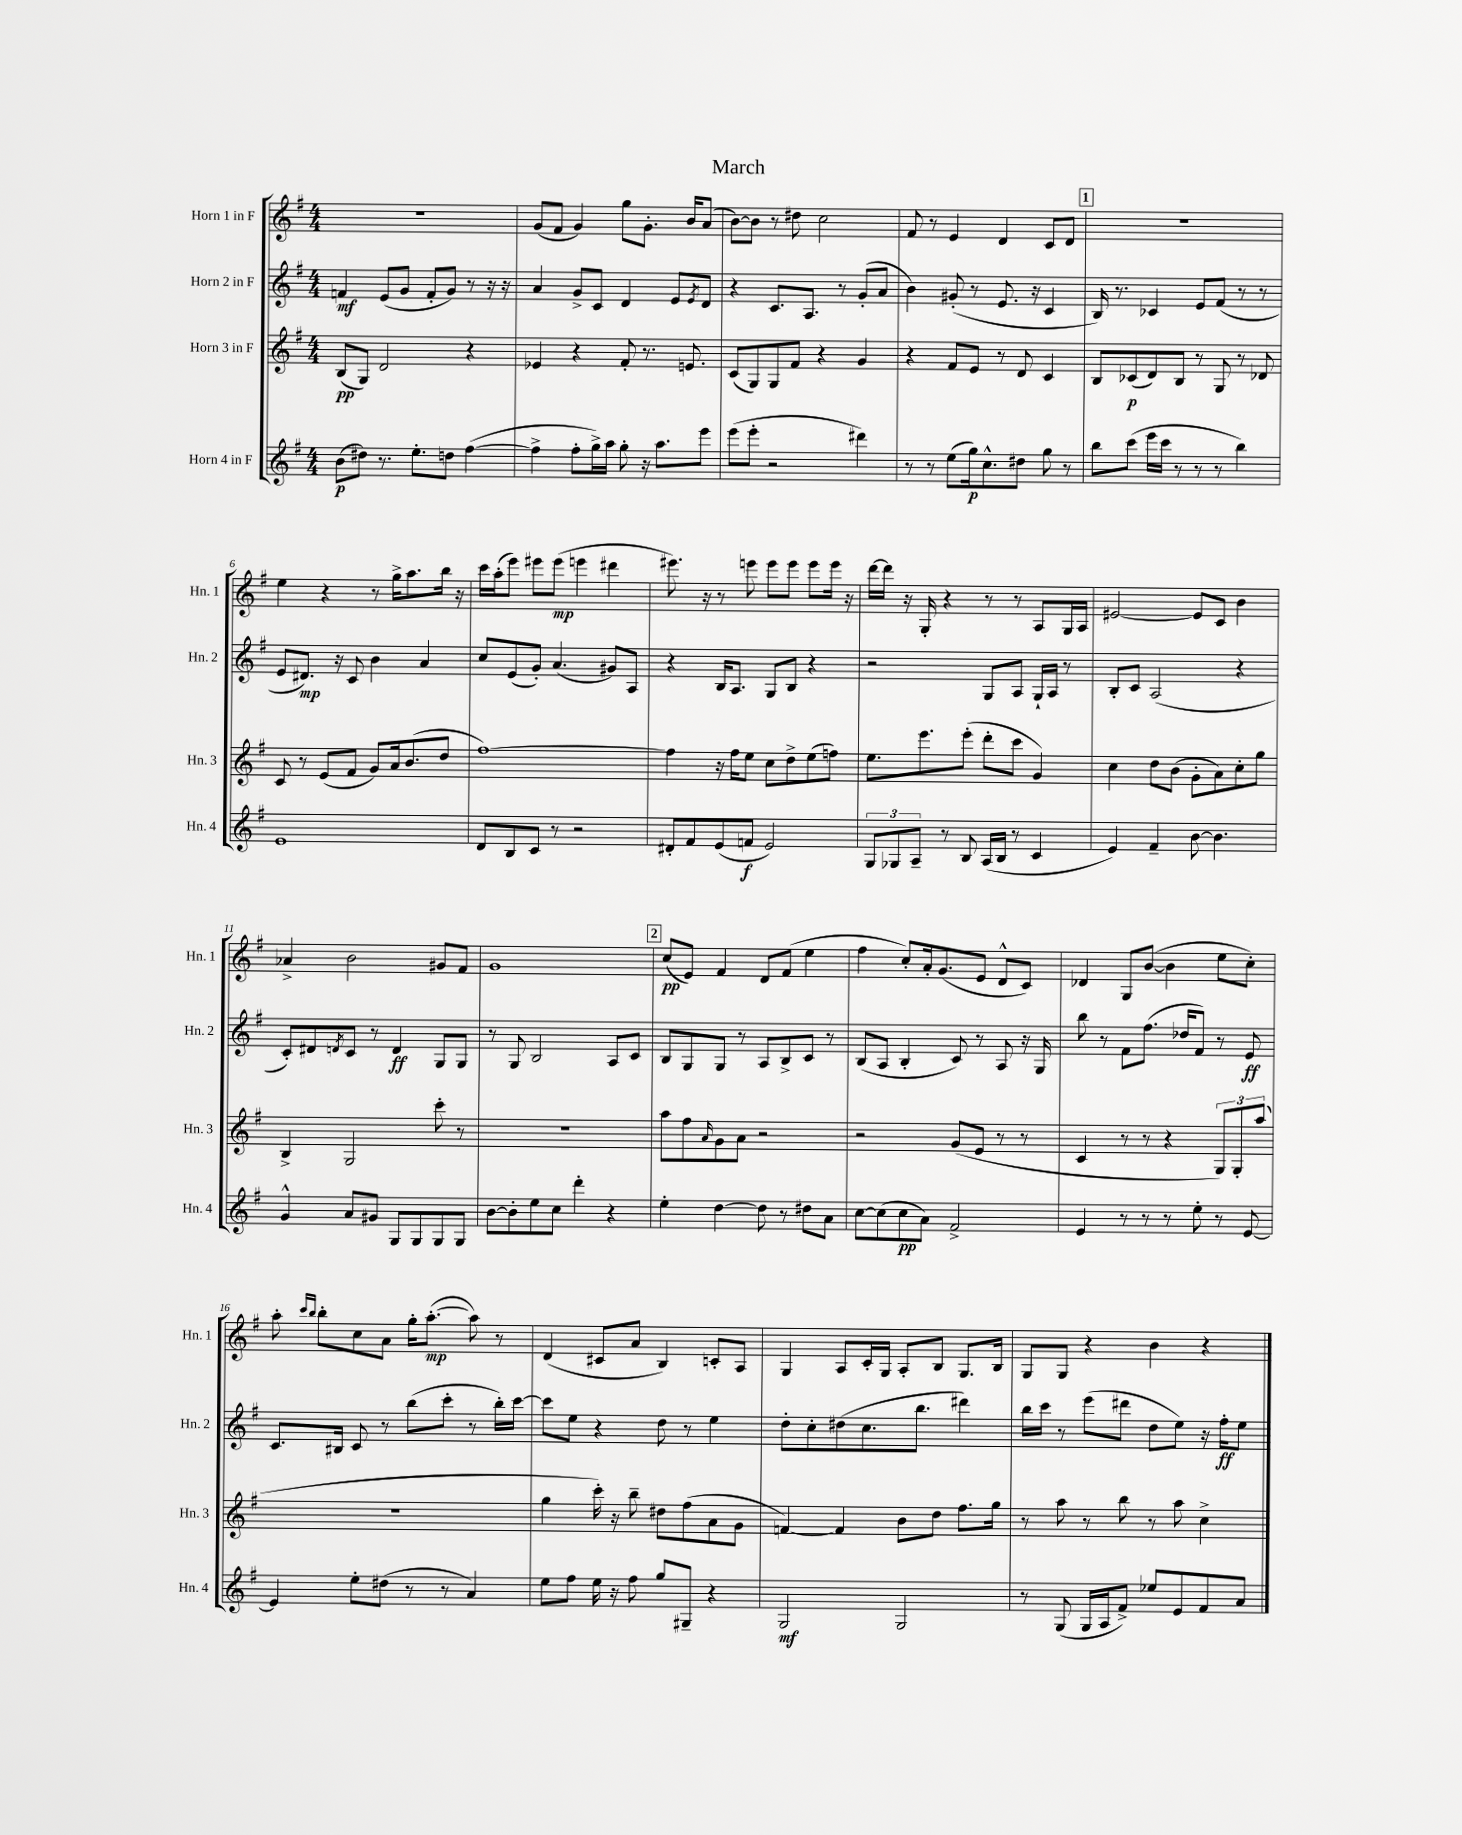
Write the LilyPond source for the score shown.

\header { title = "March" }
<<
\new StaffGroup <<
\new Staff = "s0" \with { instrumentName = "Horn 1 in F" shortInstrumentName = "Hn. 1" } {
    \clef treble \key g \major \numericTimeSignature \time 4/4
    R1 |
    g'8( fis'8 g'4) g''8 g'8.-. b'16 a'8( |
    b'8~) b'8 r8 dis''8 c''2 |
    fis'8 r8 e'4 d'4 c'8 d'8 |
    \mark \markup { \box "1" } R1 |
    e''4 r4 r8 g''16-> a''8. b''16 r16 |
    c'''16 a''16-.( e'''8) eis'''8 eis'''8\mp( e'''4 dis'''4 |
    eis'''8.) r16 r8 e'''8 e'''8 e'''8 e'''8 e'''16 r16 |
    d'''16~ d'''16 r16 g16-. r4 r8 r8 a8 g16 a16 |
    eis'2~ eis'8 c'8 b'4 |
    aes'4-> b'2 gis'8 fis'8 |
    g'1 |
    \mark \markup { \box "2" } c''8\pp( e'8) fis'4 d'8 fis'8( e''4 |
    fis''4 c''8-.) a'16-. g'8.( e'8 d'8-^ c'8) |
    des'4 g8 b'8~( b'4 e''8 c''8-.) |
    a''8-. \grace { c'''16 b''16 } b''8-. c''8 a'8 g''16-. a''8.~-.\mp( a''8) r8 |
    d'4( cis'8 a'8 b4) c'8-. a8 |
    g4 a8 c'16-. g16 a8-. b8 g8. b16 |
    g8 g8 r4 b'4 r4 \bar "|." |
}
\new Staff = "s1" \with { instrumentName = "Horn 2 in F" shortInstrumentName = "Hn. 2" } {
    \clef treble \key g \major \numericTimeSignature \time 4/4
    f'4\mf e'8( g'8 f'8-. g'8) r8 r16 r16 |
    a'4 g'8-> c'8 d'4 e'8 \acciaccatura { e'8 } d'8 |
    r4 c'8. a8. r8 g'8-.( a'8 |
    b'4) gis'8-.( r8 e'8. r16 c'4 |
    \mark \markup { \box "1" } b16) r8. ces'4 e'8 fis'8( r8 r8 |
    e'8 dis'8.\mp) r16 c'8 b'4 a'4 |
    c''8 e'8( g'8-.) a'4.( gis'8) a8 |
    r4 b16 a8. g8 b8 r4 |
    r2 g8 a8 g16-! a16 r8 |
    b8-. c'8 a2( r4 |
    c'8-.) dis'8 \acciaccatura { d'8 } c'8 r8 d'4\ff g8 g8 |
    r8 g8 b2 a8 c'8 |
    \mark \markup { \box "2" } b8 g8 g8 r8 a8 b8-> c'8 r8 |
    b8( a8 b4-. c'8) r8 a8 r16 g16 |
    b''8 r8 fis'8 fis''8.( des''16 fis'8) r8 e'8\ff |
    c'8. bis16 c'8 r8 b''8( c'''8-. r8 b''16-.) c'''16~ |
    c'''8 e''8 r4 d''8 r8 e''4 |
    d''8-. c''8-. dis''8( c''8. b''8. dis'''4) |
    b''16 c'''16 r8 e'''8( dis'''8 d''8 e''8) r16 fis''16-.\ff e''8 \bar "|." |
}
\new Staff = "s2" \with { instrumentName = "Horn 3 in F" shortInstrumentName = "Hn. 3" } {
    \clef treble \key g \major \numericTimeSignature \time 4/4
    b8\pp( g8) d'2 r4 |
    ees'4 r4 fis'8-. r8. e'8. |
    c'8( g8) g8 fis'8 r4 g'4 |
    r4 fis'8 e'8 r8 d'8 c'4 |
    \mark \markup { \box "1" } b8 ces'8\p( d'8) b8 r8 g8 r8 des'8 |
    c'8 r8 e'8( fis'8 g'8) a'16 b'8.( d''8 |
    fis''1~) |
    fis''4 r16 fis''16 e''8 c''8 d''8-> e''8( f''8) |
    e''8. e'''8. e'''8-.( d'''8-. c'''8 g'4) |
    c''4 d''8 b'8( g'8-. a'8) c''8-. g''8 |
    b4-> g2 c'''8-. r8 |
    R1 |
    \mark \markup { \box "2" } a''8 fis''8 \grace { a'16 } g'8 a'8 r2 |
    r2 g'8( e'8 r8 r8 |
    c'4 r8 r8 r4 \tuplet 3/2 { g8) g8-. a''8( } |
    r1 |
    g''4 c'''16-.) r16 b''8-- dis''8 fis''8( a'8 g'8 |
    f'4~) f'4 b'8 d''8 fis''8. g''16 |
    r8 a''8 r8 b''8 r8 a''8 c''4-> \bar "|." |
}
\new Staff = "s3" \with { instrumentName = "Horn 4 in F" shortInstrumentName = "Hn. 4" } {
    \clef treble \key g \major \numericTimeSignature \time 4/4
    b'8\p( dis''8) r8. e''8.-. d''8 fis''4~( |
    fis''4-> fis''8-. g''16->) a''16 g''8-. r16 a''8. e'''8 |
    e'''8( e'''8-. r2 dis'''4) |
    r8 r8 e''8( g''16\p) c''8.-^ dis''8 g''8 r8 |
    \mark \markup { \box "1" } b''8 c'''8( e'''16 c'''16 r8 r8 r8 b''4) |
    e'1 |
    d'8 b8 c'8 r8 r2 |
    dis'8-. fis'8 e'8( f'8\f e'2) |
    \tuplet 3/2 { g8 ges8 a8-- } r8 b8 a16( b16 r8 c'4 |
    e'4) fis'4-- b'8~ b'4. |
    g'4-^ a'8 gis'8 g8 g8 g8 g8 |
    b'8~ b'8-. e''8 c''8 d'''4-. r4 |
    \mark \markup { \box "2" } e''4-. d''4~ d''8 r8 dis''8 a'8 |
    c''8~ c''8( c''8\pp a'8) fis'2-> |
    e'4 r8 r8 r8 e''8-. r8 e'8~ |
    e'4 e''8-. dis''8( r8 r8 a'4) |
    e''8 fis''8 e''16 r16 fis''8 g''8 gis8-- r4 |
    g2\mf g2 |
    r8 g8( g16 a16 fis'8->) ees''8 e'8 fis'8 a'8 \bar "|." |
}
>>
>>
